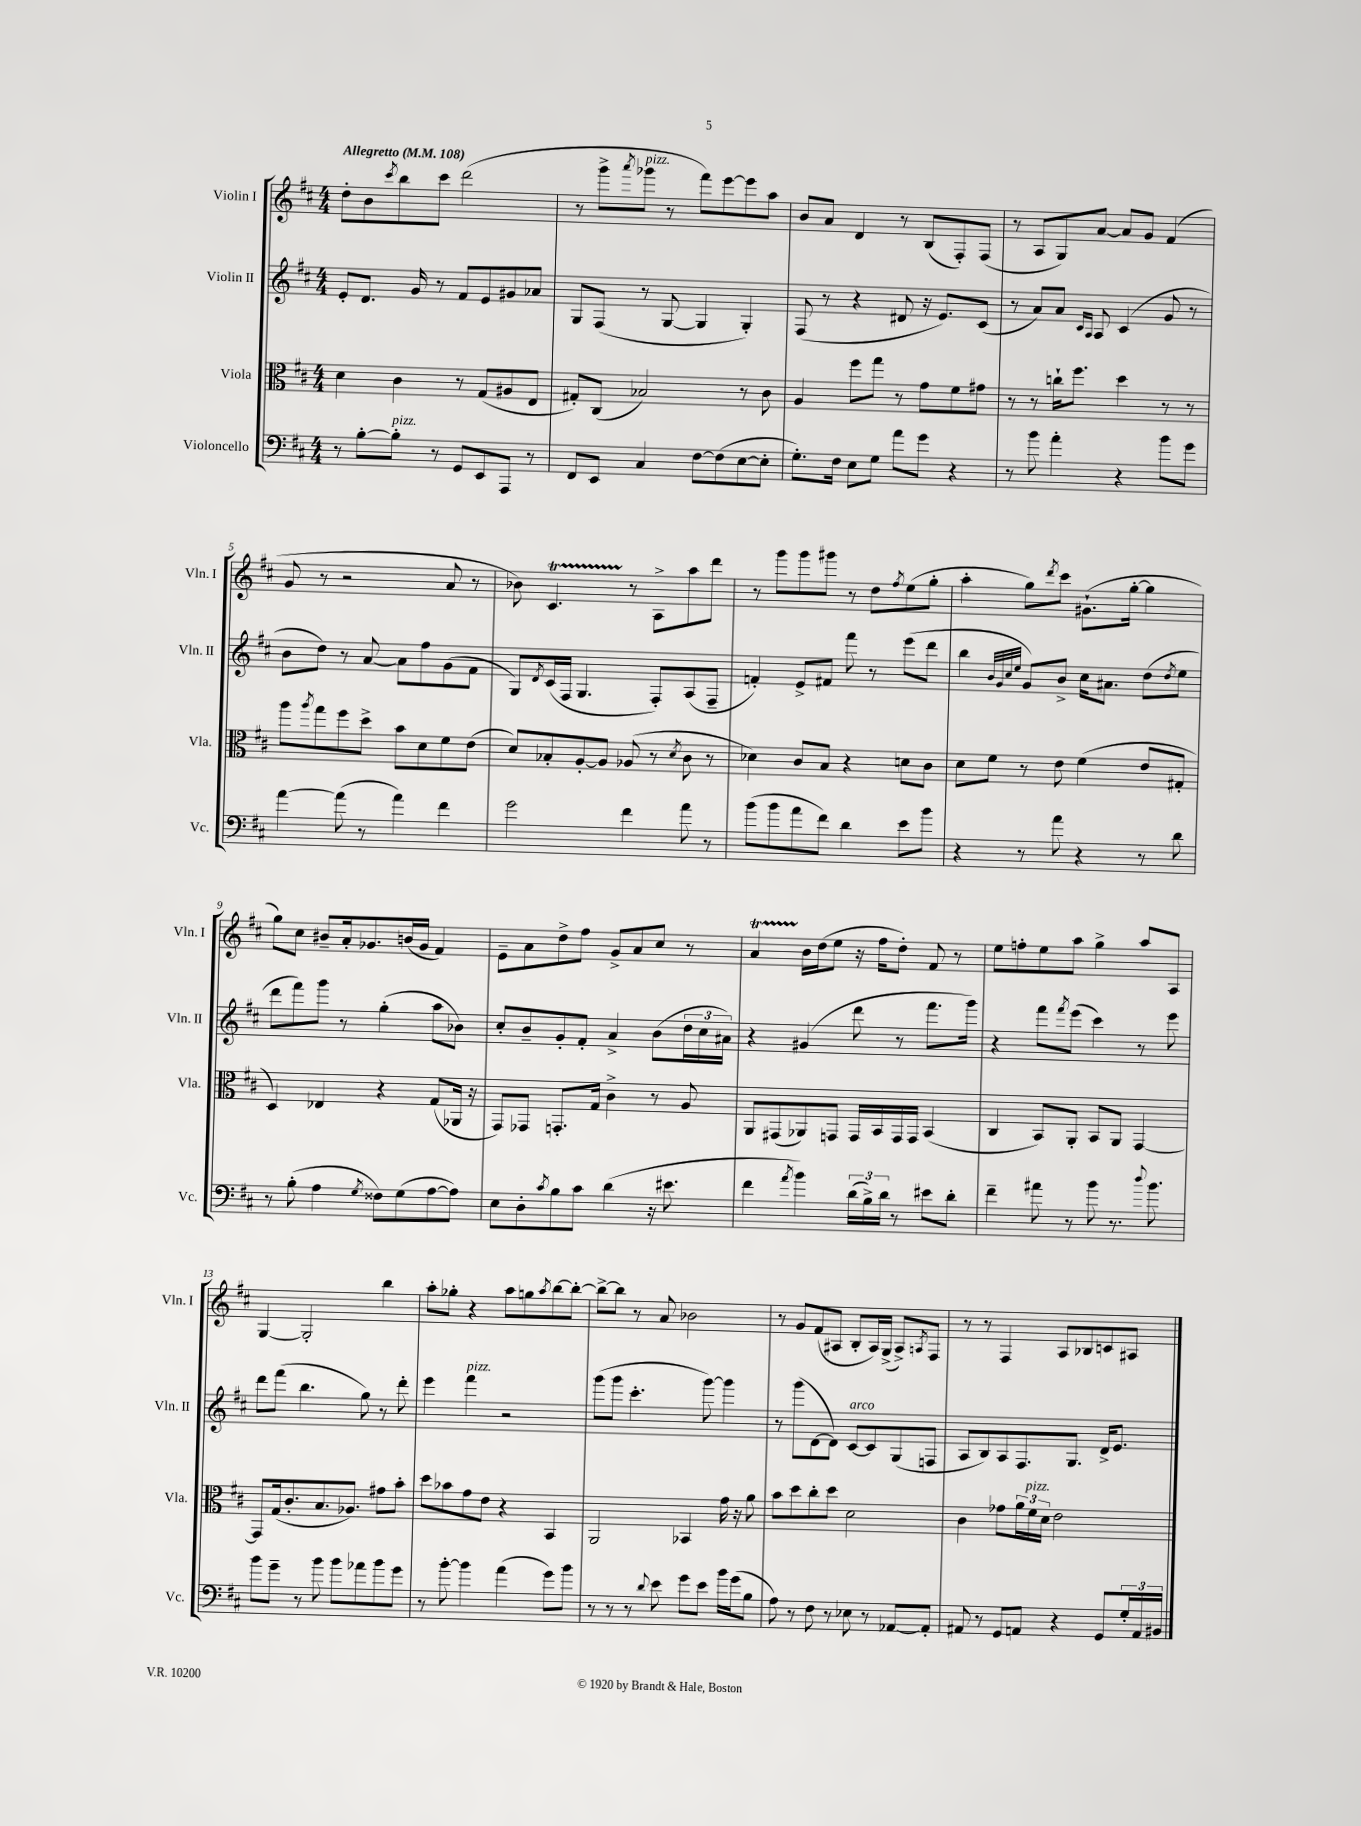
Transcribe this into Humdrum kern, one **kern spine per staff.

**kern	**kern	**kern	**kern
*part4	*part3	*part2	*part1
*staff4	*staff3	*staff2	*staff1
*I"Violoncello	*I"Viola	*I"Violin II	*I"Violin I
*I'Vc.	*I'Vla.	*I'Vln. II	*I'Vln. I
*clefF4	*clefC3	*clefG2	*clefG2
*k[f#c#]	*k[f#c#]	*k[f#c#]	*k[f#c#]
*M4/4	*M4/4	*M4/4	*M4/4
*MM108	*MM108	*MM108	*MM108
=1	=1	=1	=1
!	!	!	!LO:TX:a:B:t=Allegretto
8r	4d\	8e'/L	8dd'\L
[8B'\L	.	8.d/J	8b\
.	.	.	8qccc#/
!LO:TX:a:i:t=pizz.	!	!	!
8B'\J]	4c#\	.	8bb\
.	.	16g/	.
8r	.	8r	8ccc#\J
8GG/L	8r	8f#/L	(2ddd\
8EE/	(8G/L	8e/	.
8AAA/J	8A#X/	8g#X/	.
8r	8E/J	8a-X/J	.
=2	=2	=2	=2
8FF#/L	8G#X'/L)	8G/L	8r
8EE/J	(8C#/J	(8F#/J	8ggg^\L
.	.	.	8qaaa/
!	!	!	!LO:TX:a:i:t=pizz.
4C#/	2B-X/)	8r	8ggg-X\J
.	.	[8G/	8r
[8F#\L	.	4G/]	8fff#\L)
(8F#\]	.	.	[8eee\
[8E\	8r	4G'/)	8eee\]
8E'\J]	8c#\	.	8aa\J
=3	=3	=3	=3
8.G'\L)	4A/	(8F#/	8b/L
.	.	8r	8a/J
16F#\Jk	.	.	.
8E\L	8ff#\L	4r	4d/
8G\J	8gg\J	.	.
8a\L	8r	8d#X/	8r
8g\J	8g\L	16r	(8B/L
.	.	8.e/L)	.
4r	8f#\	.	8F#'/)
.	8g#X\J	(8c#/J	(8F#/J
=4	=4	=4	=4
8r	8r	8r	8r
8b\	8r	8a/L)	8A/L
4a'\	16ccn`\KL	8a/J	8G/)
.	8.ff#\J	.	.
.	.	16qqc#/LL	.
.	.	16qqA/JJ	.
.	.	8A/	[8a/J
4r	4dd\	(4c#/	8a/L]
.	.	.	8g/J
8b\L	8r	8g/	(4f#/
8g\J	8r	8r	.
!!LO:LB:g=z
=5	=5	=5	=5
[4a\	8aa\L	8b\L	8g/
.	8qaa/	.	.
.	8gg\	8dd\J)	8r
(8a\]	8ff#\	8r	2r
8r	8dd^\J	[8a/	.
4a\)	8b\L	8a\L]	.
.	8d\	8ff#\	.
4f#\	8f#\	(8g\	8a/
.	(8e\J	8f#\J	8r
=6	=6	=6	=6
2g\	8d/L)	8G/L)	8b-X\)
.	.	8qd/	.
.	8B-X'/	(16c#/L	4.c#t/
.	.	16F#/JJ	.
.	[8A'/	4.G/	.
.	8A/J]	.	.
4f#\	(8A-X/	.	8r
.	8r	8F#'/L)	8A^\L
.	8qd/	.	.
8a\	8c#\	(8A/	8aa\
8r	8r	8F#~/J	8ddd\J
=7	=7	=7	=7
(8b\L	4d-X\)	4fn'/)	8r
8b\	.	.	8ggg\L
8a\	8c#/L	8e^/L	8ggg\
8f#\J)	8B/J	8f#X/J	8ggg#X\J
4d\	4r	8fff#\	8r
.	.	8r	8dd\L
.	.	.	8qff#/
8e\L	8dn\L	(8eee\L	(8ee\
8b\J	8c#\J	8ddd\J	8gg'\J
=8	=8	=8	=8
4r	8d\L	4bb\	4aa'\
.	8f#\J	.	.
.	.	32qqb/LLL	.
.	.	32qqg/	.
.	.	32qqcc#/	.
.	.	32qqee/JJJ	.
8r	8r	8g/L)	8gg\L)
.	.	.	8qddd/
8a\	8e\	8b^/J	8ccc#\J
4r	(4f#\	16cc#\KL	(8.g#X`\L
.	.	8.a#X\J	.
.	.	.	[16gg'\Jk
8r	8e/L	(8dd\L	4gg\]
.	.	8qdd/	.
8d\	8G#X'/J	8ee\J	.
!!LO:LB:g=z
=9	=9	=9	=9
8r	4D/)	8ddd\L	8gg\L)
(8B'\	.	8fff#\)	8cc#\J
4A\	4E-X/	8ggg\J	8b#X~/L
.	.	8r	16a'/k
.	.	.	8.g-X/
8qG/	.	.	.
8F##X\L)	4r	(4gg'\	.
(8G\	.	.	(16bn/L
.	.	.	16g-/JJ
[8A\	(8G/L	8aa\L	4f#/)
8A\J])	16AA-X/Jk	8b-X\J)	.
.	16r	.	.
=10	=10	=10	=10
8E\L	8GG/L)	8cc#'/L	8e~\L
8D'\	8GG-X/J	8b~/	8a\
8qc#/	.	.	.
8B\	8.GGn'/L	8g'/	8dd^\
8c#\J	.	8f#'/J	8ff#\J
.	16G/Jk	.	.
(4d\	4c#^\	4a^/	8g^/L
.	.	.	8a/
16r	8r	(8b\L	8cc#/J
8.e#X\	.	.	.
.	8A/	24dd\L	8r
.	.	24cc#\	.
.	.	24a#X\JJ)	.
=11	=11	=11	=11
4f#\	8AA/L	4r	4aT/
.	(8GG#X/	.	.
8qa/	.	.	.
4b\)	8AA-X/)	(4g#X/	16b\LL
.	.	.	(16dd\J
.	8GGn/J	.	8ee\J
(24d\LL	16GG/LL	8ddd\	16r
24B^\)	.	.	.
.	16BB/	.	16ff#\KL
24d\JJ	.	.	.
8r	16GG/	8r	8dd'\J)
.	16GG/JJ	.	.
8e#X\L	(4BB/	8.fff#\L	8f#/
8d'\J	.	.	8r
.	.	16ggg\Jk)	.
=12	=12	=12	=12
4f#~\	4C#/	4r	8ee\L
.	.	.	8ffn'\
8a#X\	8BB/L)	8fff#\L	8ee\
.	.	8qfff#/	.
8r	8AA'/J	(8eee\J	8aa\J
8b\	8BB/L	4ccc#\)	4gg^\
8.r	8AA/J	.	.
.	[4GG/	8r	8aa/L
8qqdd/	.	.	.
8.b\	.	.	.
.	.	8eee\	8A/J
!!LO:LB:g=z
=13	=13	=13	=13
8b\L	8GG/L]	8ddd\L	[4G/
8g~\J	(16G/k	(8fff#\J	.
.	8.c#'/	.	.
8r	.	4.bb\	2G'/]
8b\	8.B/	.	.
8b\L	.	.	.
.	8.A-X/J)	.	.
8a-X\	.	8gg\)	.
8b\	8g#X\L	8r	4bb\
8g\J	8b'\J	8ddd'\	.
=14	=14	=14	=14
8r	8dd\L	4eee\	8aa'\L
[8b'\	8b-X\	.	8gg-X'\J
!	!	!LO:TX:a:i:t=pizz.	!
4b\]	8g\	4fff#\	4r
.	8e\J	.	.
(4a\	4r	2r	8aa\L
.	.	.	8ggn\
.	.	.	8qaa/
8g\L)	4BB/	.	[8bb\
8b\J	.	.	8bb'\J_
=15	=15	=15	=15
8r	2AA/	(8ggg\L	8bb^\L_
8r	.	8ggg\J	8bb\J]
8r	.	4.ccc#'\	8r
8qqd/	.	.	.
8e\	.	.	8a/
8g\L	4BB-X/	.	2b-X\
8e\J	.	[8ggg\)	.
16b\LL	16g\	4ggg\]	.
(16g\J	16r	.	.
8B\J	8a\	.	.
=16	=16	=16	=16
8A\)	8b\L	8r	8r
8r	8dd\	(8ggg\L	8g/L
8F#\	8cc#'\	[8d\	(8f#/
8r	8dd\J	8d\J])	8A#X/J
!	!	!LO:TX:a:i:t=arco	!
8E-X\	2d\	[8c#/L	8B'/L
8r	.	8c#/]	16A#/L)
.	.	.	(16G^/JJ
[8AA-X/L	.	(8G/	8A#^/L)
.	.	.	8qAn/
8AA-'/J]	.	8Fn/J	8F#/J
=17	=17	=17	=17
8AA#X/	4c#\	8A/L	8r
8r	.	8B/)	8r
8GG/L	8g-X\L	8A/	4F#/
8AAn/J	24a\L	8.F#/	.
!	!LO:TX:a:i:t=pizz.	!	!
.	24f#\	.	.
.	24d\JJ	.	.
4r	2e\	.	8A/L
.	.	8.G/J	.
.	.	.	8B-X/
8GG/L	.	16d^/KL	8cn/
.	.	8.e/J	.
24G'/L	.	.	8A#X/J
24AA/	.	.	.
24BB#X/JJ	.	.	.
==	==	==	==
*-	*-	*-	*-
